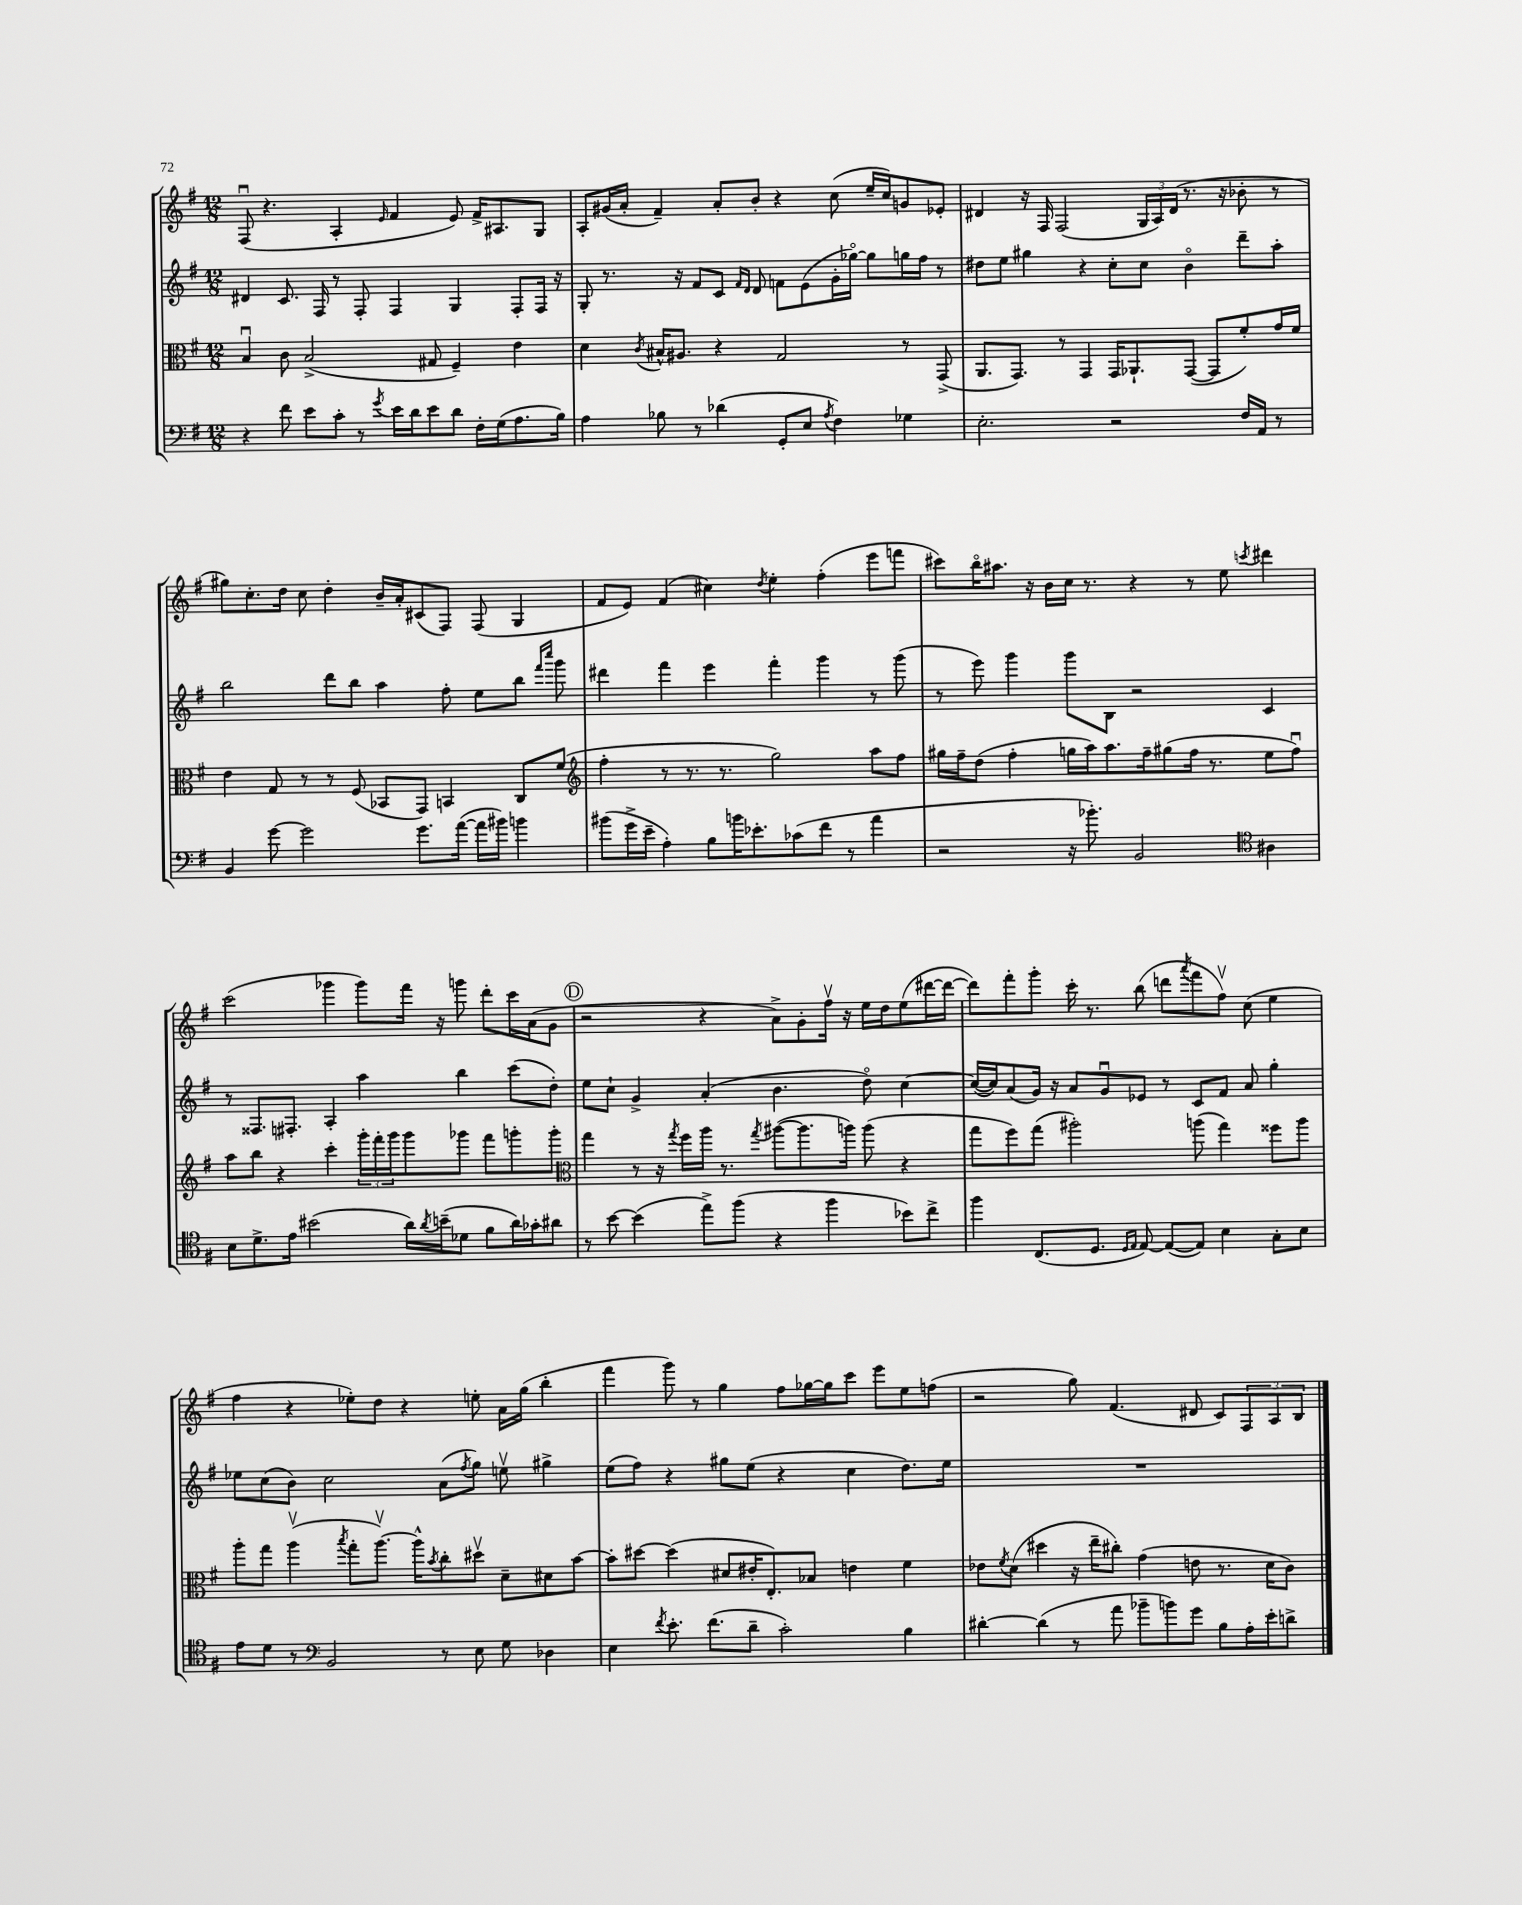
<<
\new StaffGroup <<
\new Staff = "s0" {
    \clef treble \key g \major \numericTimeSignature \time 12/8
    fis8\downbow( r4. a4-. \grace { e'16 } fis'4 e'8) fis'16-> ais8. g8 |
    a8-. gis'16( a'16-. fis'4--) a'8-. b'8-. r4 c''8( e''16-- c''16) g'8 ees'8-. |
    dis'4 r16 fis16 fis2( \tuplet 3/2 { g16 a16) dis'16( } r8. r16 bes'8-. r8 |
    gis''8) c''8.-. d''16 c''8 d''4-. b'16-- a'16-. cis'8( fis8) fis8( g4 |
    fis'8 e'8) fis'4( cis''4) \acciaccatura { d''8 } e''4-. fis''4-.( e'''8 f'''8 |
    cis'''8) b''16\flageolet ais''8. r16 b'16 c''16 r8. r4 r8 e''8 \acciaccatura { c'''8 } dis'''4 |
    c'''2( ges'''4 ges'''8) fis'''16 r16 g'''8 d'''8-. c'''16 a'16( g'8 |
    \mark \markup { \circle "D" } r2 r4 a'8->) g'8-. fis''16\upbow r16 e''16 d''16 e''8( dis'''16~ dis'''16~ |
    dis'''8) fis'''8-. g'''8-. c'''16-. r8. b''8( d'''8 \acciaccatura { a'''8 } fis'''8 fis''8\upbow) c''8( e''4 |
    fis''4 r4 ees''8-.) d''8 r4 e''8-. a'16 g''16( b''4-. |
    fis'''4 g'''8) r8 g''4 fis''8 ges''16~ ges''16 c'''8 e'''8 e''8 f''8( |
    r2 g''8) fis'4.( dis'8 c'8) \tuplet 3/2 { fis8 a8 b8 } \bar "|." |
}
\new Staff = "s1" {
    \clef treble \key g \major \numericTimeSignature \time 12/8
    dis'4 c'8. fis16 r8 fis8-. fis4 g4 fis8-. fis16 r16 |
    g8-. r8. r16 fis'8 c'8 \grace { fis'16 d'16 } d'8 f'8 e'8( g'16-. ges''16~\flageolet) ges''8 g''16 fis''16 r8 |
    dis''8 e''8 gis''4 r4 c''8-. c''8 b'4\flageolet d'''8-- a''8-. |
    b''2 d'''8 b''8 a''4 fis''8-. e''8 b''8 \grace { fis'''16 c''''16 } g'''8 |
    dis'''4 fis'''4 e'''4 fis'''4-. g'''4 r8 g'''8( |
    r8 e'''8) g'''4 g'''8 b8 r2 c'4 |
    r8 fisis8. fis8.-. a4-. a''4 b''4 c'''8( d''8-.) |
    \mark \markup { \circle "D" } e''8 c''8-! g'4-> a'4-.( b'4. d''8\flageolet) c''4~ |
    c''16~( c''16) a'8( g'16) r16 a'8 g'8\downbow ees'8 r8 c'8 fis'8 a'8 g''4-. |
    ees''8 c''8( b'8) c''2 a'8( \acciaccatura { fis''8 } g''8) e''8\upbow gis''4-> |
    e''8( fis''8) r4 gis''8 e''8( r4 c''4 d''8.) e''16 |
    R1. \bar "|." |
}
\new Staff = "s2" {
    \clef alto \key g \major \numericTimeSignature \time 12/8
    b4\downbow c'8 b2->( gis8 fis4--) e'4 |
    d'4 \acciaccatura { c'8 } bis16-^ ais8. r4 g2 r8 g,8->( |
    a,8. g,8.) r8 g,4 g,16 aes,8.-! g,8~( g,8 fis'8-.) g'16 fis'16 |
    e'4 g8 r8 r8 fis8( bes,8 g,8) b,4 c8 fis'8( |
    \clef treble fis''4-. r8 r8. r8. g''2) a''8 fis''8 |
    gis''16 fis''16-- d''8( fis''4-. g''16 a''16) a''8. fis''16-- gis''8( fis''16 r8. e''8 fis''8\downbow) |
    a''8 b''8 r4 c'''4-. \tuplet 3/2 { g'''16-. fis'''16-. g'''16 } g'''8 ges'''8 fis'''8 g'''8-. g'''8-. |
    \mark \markup { \circle "D" } \clef alto g''4 r8 r16 \acciaccatura { g''8 } fis''16 a''16 r8. \acciaccatura { g''8 } ais''8~( ais''8. a''16) a''8( r4 |
    g''8 fis''8) g''8( ais''2-.) a''8( g''4) fisis''8 a''8 |
    a''8-. g''8 a''4\upbow( \acciaccatura { b''8 } g''8-. a''8.~\upbow) a''16-^ \acciaccatura { b'8 } c''8-. dis''8\upbow d'8-- dis'8 b'8~ |
    b'8-. dis''8~ dis''4( dis'8 eis'16-. e8.-.) bes8 e'4 fis'4 |
    ees'8 \acciaccatura { fis'8 } d'8( dis''4 r16 e''16-- cis''8-.) g'4( e'8 r8. d'16 c'8) \bar "|." |
}
\new Staff = "s3" {
    \clef bass \key g \major \numericTimeSignature \time 12/8
    r4 fis'8 e'8 c'8-. r8 \acciaccatura { g'8 } e'16 d'16 e'8 d'8 fis16-. g16( a8. b16) |
    a4 bes8 r8 des'4( g,8-. e8 \acciaccatura { a8 } fis4) ges4 |
    e2.-. r2 fis16 a,16 r8 |
    b,4 g'8~ g'2 g'8. a'16~( a'16 bis'16) b'4 |
    bis'8( g'16-> e'16-- a4-.) b8 b'16 ees'8.-. ces'8( fis'8 r8 a'4 |
    r2 r16 bes'8.-.) b,2 \clef tenor ais4 |
    b8 d'8.-> e'16 bis'2( a'16) \acciaccatura { a'8 } b'16--( des'8 fis'8 a'16) ges'16-. ais'8 |
    \mark \markup { \circle "D" } r8 b'8~ b'4( e''8->) fis''8( r4 fis''4 bes'8) c''8-> |
    fis''4 c8.( d8. \grace { d16 e16 } e8~) e8~( e8) b4 g8-. b8 |
    e'8 d'8 r8 \clef bass b,2 r8 e8 g8 des4 |
    e4 \acciaccatura { fis'8 } e'8.-. fis'8.( d'8-- c'2-.) b4 |
    dis'4~-. dis'4( r8 a'8 bes'8-- b'8) g'8 b8 a16-. e'16-. d'8-> \bar "|." |
}
>>
>>
\layout { \context { \Score \remove "Bar_number_engraver" } }
